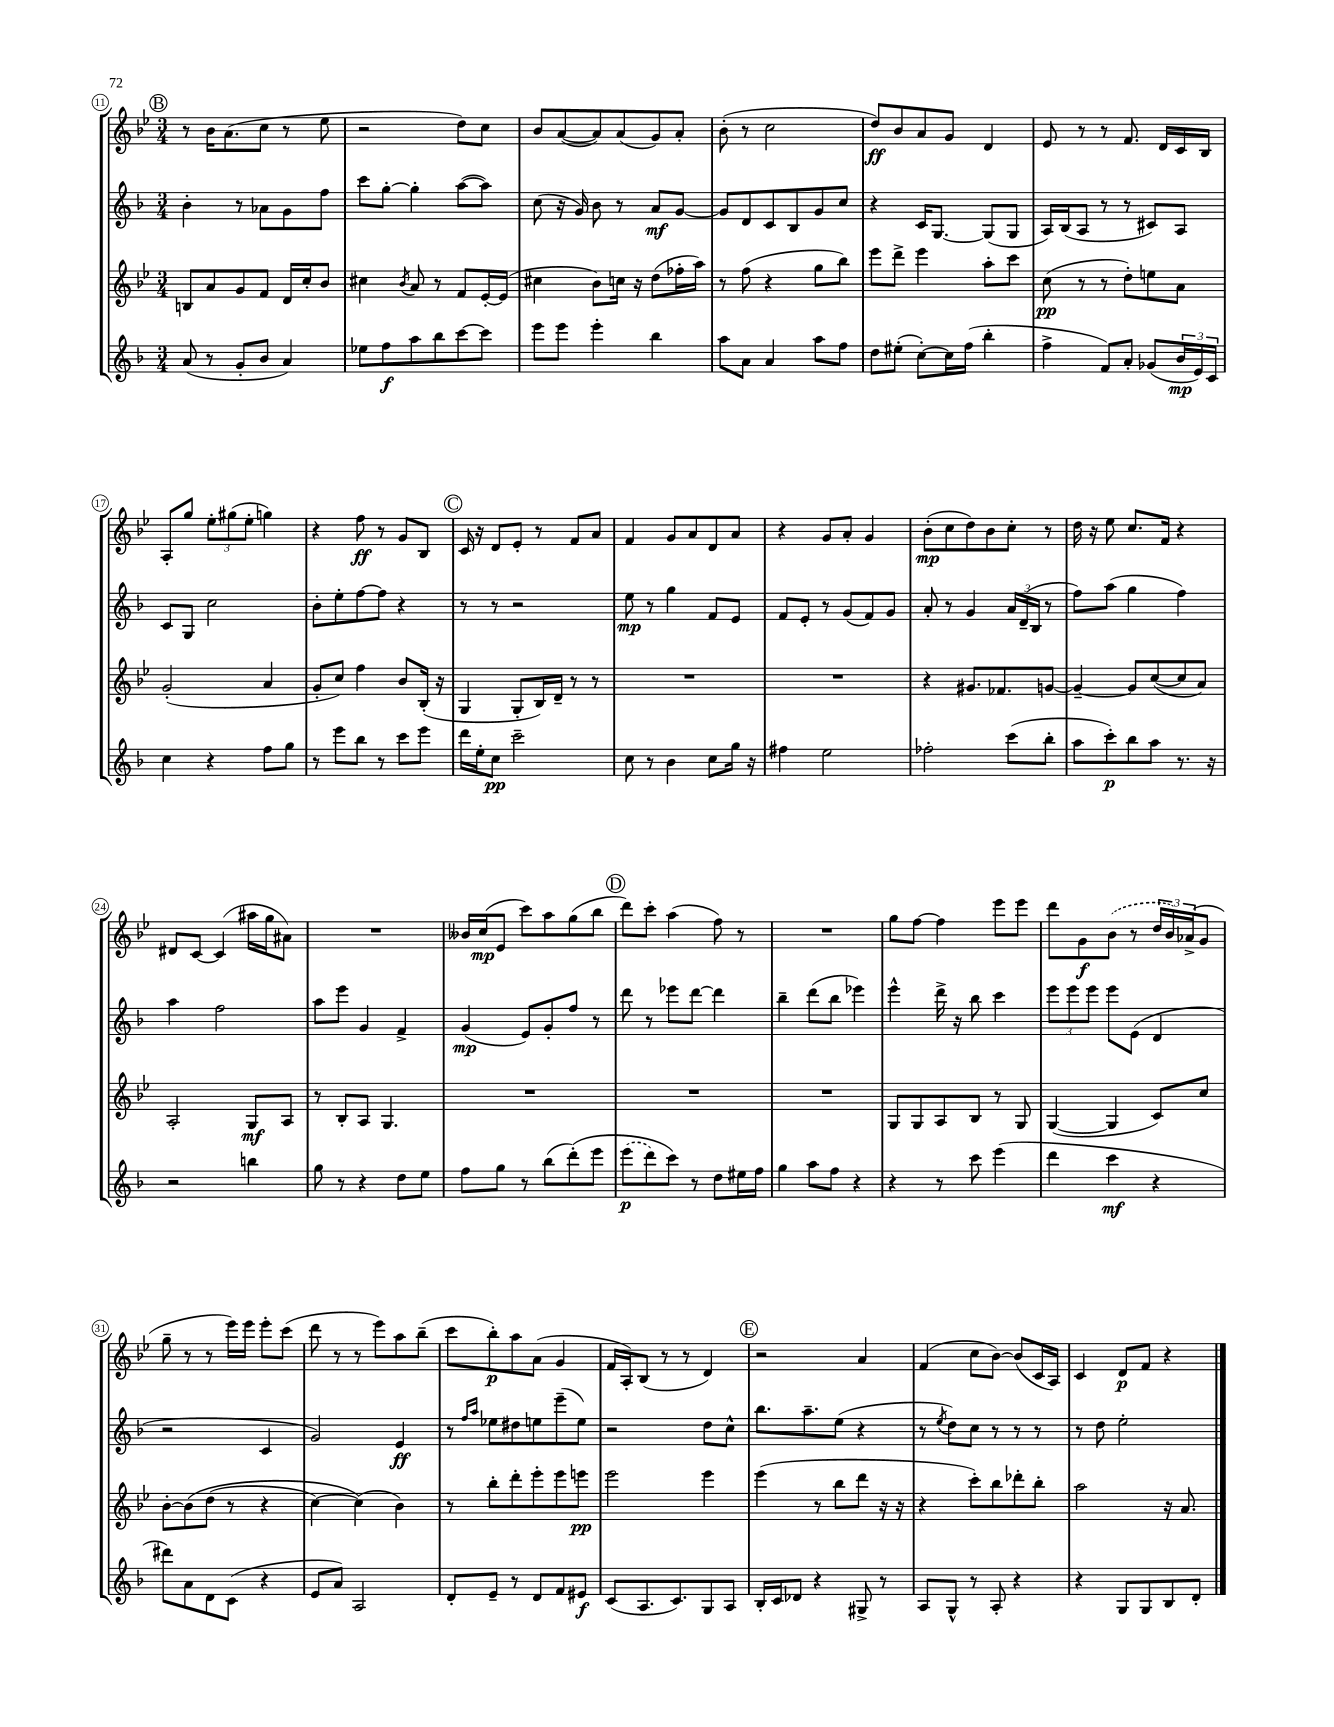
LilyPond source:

<<
\new StaffGroup <<
\new Staff = "s0" {
    \clef treble \key bes \major \numericTimeSignature \time 3/4
    \mark \markup { \circle "B" } r8 bes'16 a'8.( c''8 r8 ees''8 |
    r2 d''8) c''8 |
    bes'8 a'8~( a'8) a'8( g'8) a'8-. |
    bes'8-.( r8 c''2 |
    d''8\ff) bes'8 a'8 g'8 d'4 |
    ees'8 r8 r8 f'8. d'16 c'16 bes16 |
    a8-. g''8 \tuplet 3/2 { ees''8-. gis''8( ees''8-. } g''4) |
    r4 f''8\ff r8 g'8 bes8 |
    \mark \markup { \circle "C" } c'16 r16 d'8 ees'8-. r8 f'8 a'8 |
    f'4 g'8 a'8 d'8 a'8 |
    r4 g'8 a'8-. g'4 |
    bes'8-.\mp( c''8 d''8) bes'8 c''8-. r8 |
    d''16 r16 ees''8 c''8. f'16 r4 |
    dis'8 c'8~ c'4( ais''16 g''16 ais'8) |
    R2. |
    beses'16 c''16\mp( ees'8 c'''8) a''8 g''8( bes''8 |
    \mark \markup { \circle "D" } d'''8) c'''8-. a''4( f''8) r8 |
    R2. |
    g''8 f''8~ f''4 ees'''8 ees'''8 |
    d'''8 g'8\f \once \slurDashed bes'8( r8 \tuplet 3/2 { d''16 bes'16) aes'16->( } g'8 |
    g''8-- r8 r8 ees'''16) ees'''16 ees'''8-. c'''8( |
    d'''8 r8 r8 ees'''8) a''8 bes''8--( |
    c'''8 bes''8-.\p) a''8 a'8( g'4 |
    f'16 a16-.) bes8( r8 r8 d'4) |
    \mark \markup { \circle "E" } r2 a'4 |
    f'4( c''8 bes'8~) bes'8( c'16 a16) |
    c'4 d'8\p f'8 r4 \bar "|." |
}
\new Staff = "s1" {
    \clef treble \key f \major \numericTimeSignature \time 3/4
    \mark \markup { \circle "B" } bes'4-. r8 aes'8 g'8 f''8 |
    c'''8 g''8~-. g''4-. a''8~( a''8) |
    c''8( r16 g'16) bes'8 r8 a'8\mf g'8~ |
    g'8 d'8 c'8 bes8 g'8 c''8 |
    r4 c'16 g8.~ g8( g8 |
    a16) bes16( a8 r8 r8 cis'8) a8 |
    c'8 g8 c''2 |
    bes'8-. e''8-. f''8~ f''8 r4 |
    \mark \markup { \circle "C" } r8 r8 r2 |
    e''8\mp r8 g''4 f'8 e'8 |
    f'8 e'8-. r8 g'8( f'8) g'8 |
    a'8-. r8 g'4 \tuplet 3/2 { a'16 d'16--( bes16 } r8 |
    f''8) a''8( g''4 f''4) |
    a''4 f''2 |
    a''8 e'''8 g'4 f'4-> |
    g'4\mp( e'8) g'8-. f''8 r8 |
    \mark \markup { \circle "D" } d'''8 r8 ees'''8 d'''8~ d'''4 |
    bes''4-- d'''8( bes''8 ees'''4) |
    e'''4-^ d'''16-> r16 bes''8 c'''4 |
    \tuplet 3/2 { e'''8 e'''8 e'''8 } e'''8 e'8( d'4 |
    r2 c'4 |
    g'2) e'4\ff |
    r8 \grace { f''16 a''16 } ees''8 dis''8 e''8 e'''8--( e''8) |
    r2 d''8 c''8-^ |
    \mark \markup { \circle "E" } bes''8. a''8.-- e''8( r4 |
    r8 \acciaccatura { e''8 } d''8) c''8 r8 r8 r8 |
    r8 d''8 e''2-. \bar "|." |
}
\new Staff = "s2" {
    \clef treble \key bes \major \numericTimeSignature \time 3/4
    \mark \markup { \circle "B" } b8 a'8 g'8 f'8 d'16 c''16-. bes'8 |
    cis''4 \acciaccatura { bes'8 } a'8 r8 f'8 ees'16~-. ees'16( |
    cis''4 bes'8) c''16 r16 d''8( fes''16-. a''16) |
    r8 f''8( r4 g''8 bes''8) |
    ees'''8 d'''8-> ees'''4 a''8-. c'''8 |
    c''8\pp( r8 r8 d''8-.) e''8 a'8 |
    g'2-.( a'4 |
    g'8-. c''8) f''4 bes'8 bes16-.( r16 |
    \mark \markup { \circle "C" } g4 g8-. bes16) d'16-- r8 r8 |
    R2. |
    R2. |
    r4 gis'8. fes'8. g'8~ |
    g'4~-- g'8 c''8~( c''8 a'8) |
    a2-. g8\mf a8 |
    r8 bes8-. a8 g4. |
    R2. |
    \mark \markup { \circle "D" } R2. |
    R2. |
    g8 g8 a8 bes8 r8 g8 |
    g4~( g4 c'8) c''8 |
    bes'8~-. bes'8\( d''8( r8 r4 |
    c''4~) c''4(\) bes'4) |
    r8 bes''8-. d'''8-. ees'''8-. ees'''8 e'''8\pp |
    ees'''2 ees'''4 |
    \mark \markup { \circle "E" } ees'''4( r8 bes''8 d'''8 r16 r16 |
    r4 c'''8-.) bes''8 des'''8-. bes''8-. |
    a''2 r16 a'8. \bar "|." |
}
\new Staff = "s3" {
    \clef treble \key f \major \numericTimeSignature \time 3/4
    \mark \markup { \circle "B" } a'8( r8 g'8-. bes'8 a'4) |
    ees''8 f''8\f a''8 bes''8 c'''8~ c'''8 |
    e'''8 e'''8 e'''4-. bes''4 |
    a''8 a'8 a'4 a''8 f''8 |
    d''8 eis''8-.( c''8~-.) c''16 f''16( bes''4-. |
    f''4-> f'8) a'8-. ges'8( \tuplet 3/2 { bes'16\mp e'16) c'16 } |
    c''4 r4 f''8 g''8 |
    r8 e'''8 bes''8 r8 c'''8 e'''8 |
    \mark \markup { \circle "C" } d'''16 e''16-. c''8\pp c'''2-- |
    c''8 r8 bes'4 c''8 g''16 r16 |
    fis''4 e''2 |
    fes''2-. c'''8( bes''8-. |
    a''8 c'''8-.\p) bes''8 a''8 r8. r16 |
    r2 b''4 |
    g''8 r8 r4 d''8 e''8 |
    f''8 g''8 r8 bes''8( d'''8-.)\( e'''8 |
    \mark \markup { \circle "D" } \once \slurDashed e'''8\p( d'''8) c'''8\) r8 d''8 eis''16 f''16 |
    g''4 a''8 f''8 r4 |
    r4 r8 c'''8 e'''4( |
    d'''4 c'''4\mf r4 |
    dis'''8) a'8 d'8 c'8( r4 |
    e'8 a'8) a2 |
    d'8-. e'8-- r8 d'8 f'8 eis'8\f |
    c'8( a8. c'8.) g8 a8 |
    \mark \markup { \circle "E" } bes16-. c'16 des'8 r4 gis8-> r8 |
    a8 g8-^ r8 a8-. r4 |
    r4 g8 g8 bes8 d'8-. \bar "|." |
}
>>
>>
\layout { \context { \Score currentBarNumber = #11 \override BarNumber.stencil = #(make-stencil-circler 0.1 0.3 ly:text-interface::print) } }
